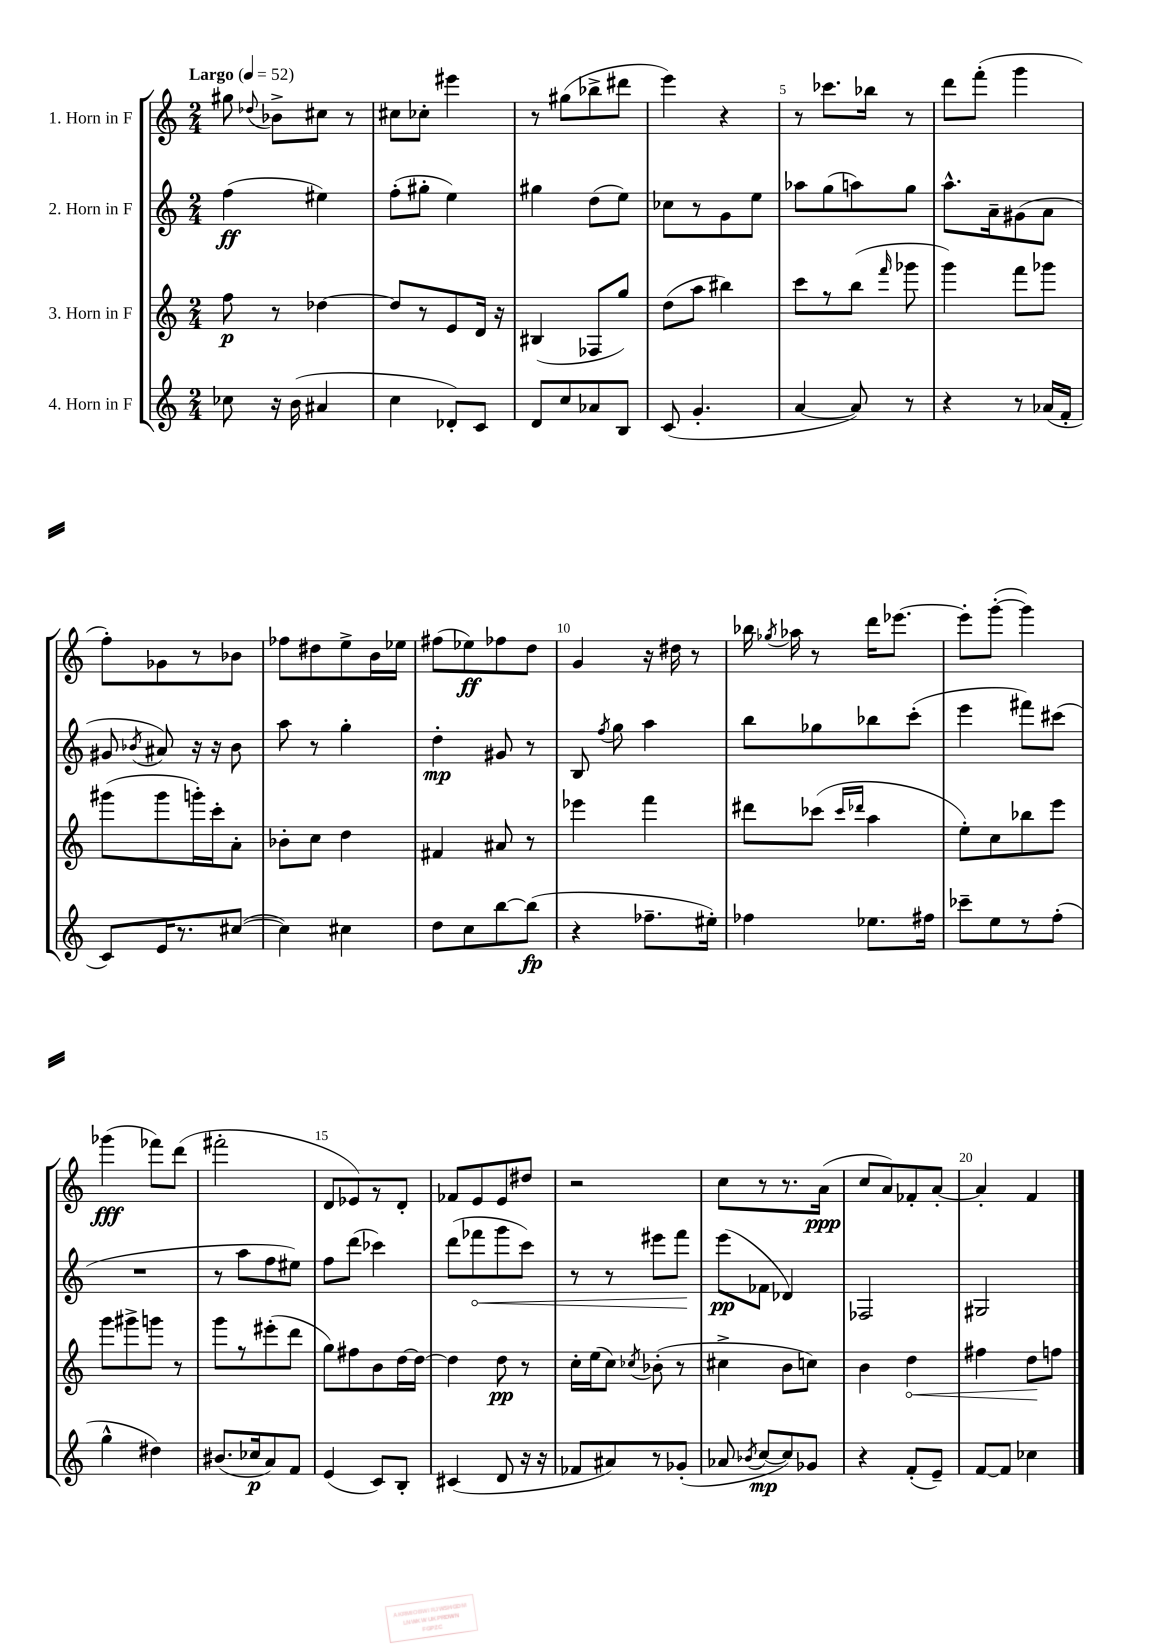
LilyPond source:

<<
\new StaffGroup <<
\new Staff = "s0" \with { instrumentName = "1. Horn in F" } {
    \clef treble \key c \major \numericTimeSignature \time 2/4 \tempo "Largo" 4 = 52
    \autoBeamOff gis''8 \appoggiatura { des''8 } bes'8[-> cis''8] r8 |
    cis''8[ ces''8]-. eis'''4 |
    r8 gis''8[( bes''8-> dis'''8] |
    e'''4) r4 |
    r8 ces'''8.[ bes''16] r8 |
    d'''8[ f'''8]-.( g'''4 |
    f''8[-.) ges'8 r8 bes'8] |
    fes''8[ dis''8 e''8-> b'16 ees''16] |
    fis''8[( ees''8\ff) fes''8 d''8] |
    g'4 r16 dis''16 r8 |
    bes''16 \acciaccatura { ges''8 } aes''16 r8 d'''16[ ees'''8.]~ |
    ees'''8[-. g'''8]~-.( g'''4) |
    ges'''4\fff( fes'''8[) d'''8]( |
    fis'''2-. |
    d'8[ ees'8) r8 d'8]-. |
    fes'8[ e'8 e'8 dis''8] |
    r2 |
    c''8[ r8 r8. a'16]\ppp( |
    c''8[ a'8) fes'8-. a'8]~-. |
    a'4-. f'4 \bar "|." |
}
\new Staff = "s1" \with { instrumentName = "2. Horn in F" } {
    \clef treble \key c \major \numericTimeSignature \time 2/4
    \autoBeamOff f''4\ff( eis''4) |
    f''8[-.( gis''8]-. e''4) |
    gis''4 d''8[( e''8]) |
    ces''8[ r8 g'8 e''8] |
    aes''8[ g''8( a''8) g''8] |
    a''8.[-^ a'16-- gis'8( a'8] |
    gis'8 \acciaccatura { bes'8 } ais'8) r16 r16 bes'8 |
    a''8 r8 g''4-. |
    d''4-.\mp gis'8 r8 |
    b8 \acciaccatura { f''8 } g''8 a''4 |
    b''8[ ges''8 bes''8 c'''8]-.( |
    e'''4 fis'''8[) cis'''8]( |
    R2 |
    r8 a''8[ f''8 eis''8]) |
    f''8[ d'''8]( ces'''4) |
    d'''8[( \once \override Hairpin.circled-tip = ##t fes'''8\< g'''8 c'''8]) |
    r8 r8 eis'''8[ f'''8]\! |
    e'''8[\pp( fes'8] des'4) |
    fes2 |
    gis2 \bar "|." |
}
\new Staff = "s2" \with { instrumentName = "3. Horn in F" } {
    \clef treble \key c \major \numericTimeSignature \time 2/4
    \autoBeamOff f''8\p r8 des''4~ |
    des''8[ r8 e'8 d'16] r16 |
    bis4( fes8[ g''8]) |
    d''8[( a''8] bis''4) |
    c'''8[ r8 b''8]( \grace { f'''16 } ges'''8 |
    g'''4) f'''8[ ges'''8] |
    gis'''8[( gis'''8 g'''16-.) c'''16-. a'8]-. |
    bes'8[-. c''8] d''4 |
    fis'4 ais'8 r8 |
    ees'''4 f'''4 |
    dis'''8[ ces'''8]( \grace { ces'''16[ des'''16] } a''4 |
    e''8[-.) c''8 bes''8 e'''8] |
    g'''8[ gis'''8-> g'''8] r8 |
    g'''8[ r8 eis'''8-.( d'''8] |
    g''8[) fis''8 b'8 d''16~ d''16]~ |
    d''4 d''8\pp r8 |
    c''16[-. e''16( c''8]) \acciaccatura { ces''8 } bes'8-.( r8 |
    cis''4-> b'8[ c''8]) |
    b'4 \once \override Hairpin.circled-tip = ##t d''4\< |
    fis''4 d''8[\! f''8] \bar "|." |
}
\new Staff = "s3" \with { instrumentName = "4. Horn in F" } {
    \clef treble \key c \major \numericTimeSignature \time 2/4
    \autoBeamOff ces''8 r16 b'16( ais'4 |
    c''4 des'8[-.) c'8] |
    d'8[ c''8 aes'8 b8] |
    c'8( g'4.-. |
    a'4~ a'8) r8 |
    r4 r8 aes'16[( f'16]-. |
    c'8[) e'16 r8. cis''8]~( |
    cis''4) cis''4 |
    d''8[ c''8 b''8~ b''8]\fp( |
    r4 fes''8.[-- eis''16]-.) |
    fes''4 ees''8.[ fis''16] |
    ces'''8[-- e''8 r8 f''8]-.( |
    g''4-^ dis''4) |
    bis'8.[( ces''16\p a'8) f'8] |
    e'4( c'8[) b8]-. |
    cis'4( d'8 r16 r16 |
    fes'8[ ais'8) r8 ges'8]-.( |
    aes'8 \acciaccatura { bes'8 } c''8[~\mp c''8) ges'8] |
    r4 f'8[-.( e'8]--) |
    f'8[~ f'8] ces''4 \bar "|." |
}
>>
>>
\layout { \context { \Score \override BarNumber.break-visibility = ##(#f #t #t) barNumberVisibility = #(every-nth-bar-number-visible 5) } }
